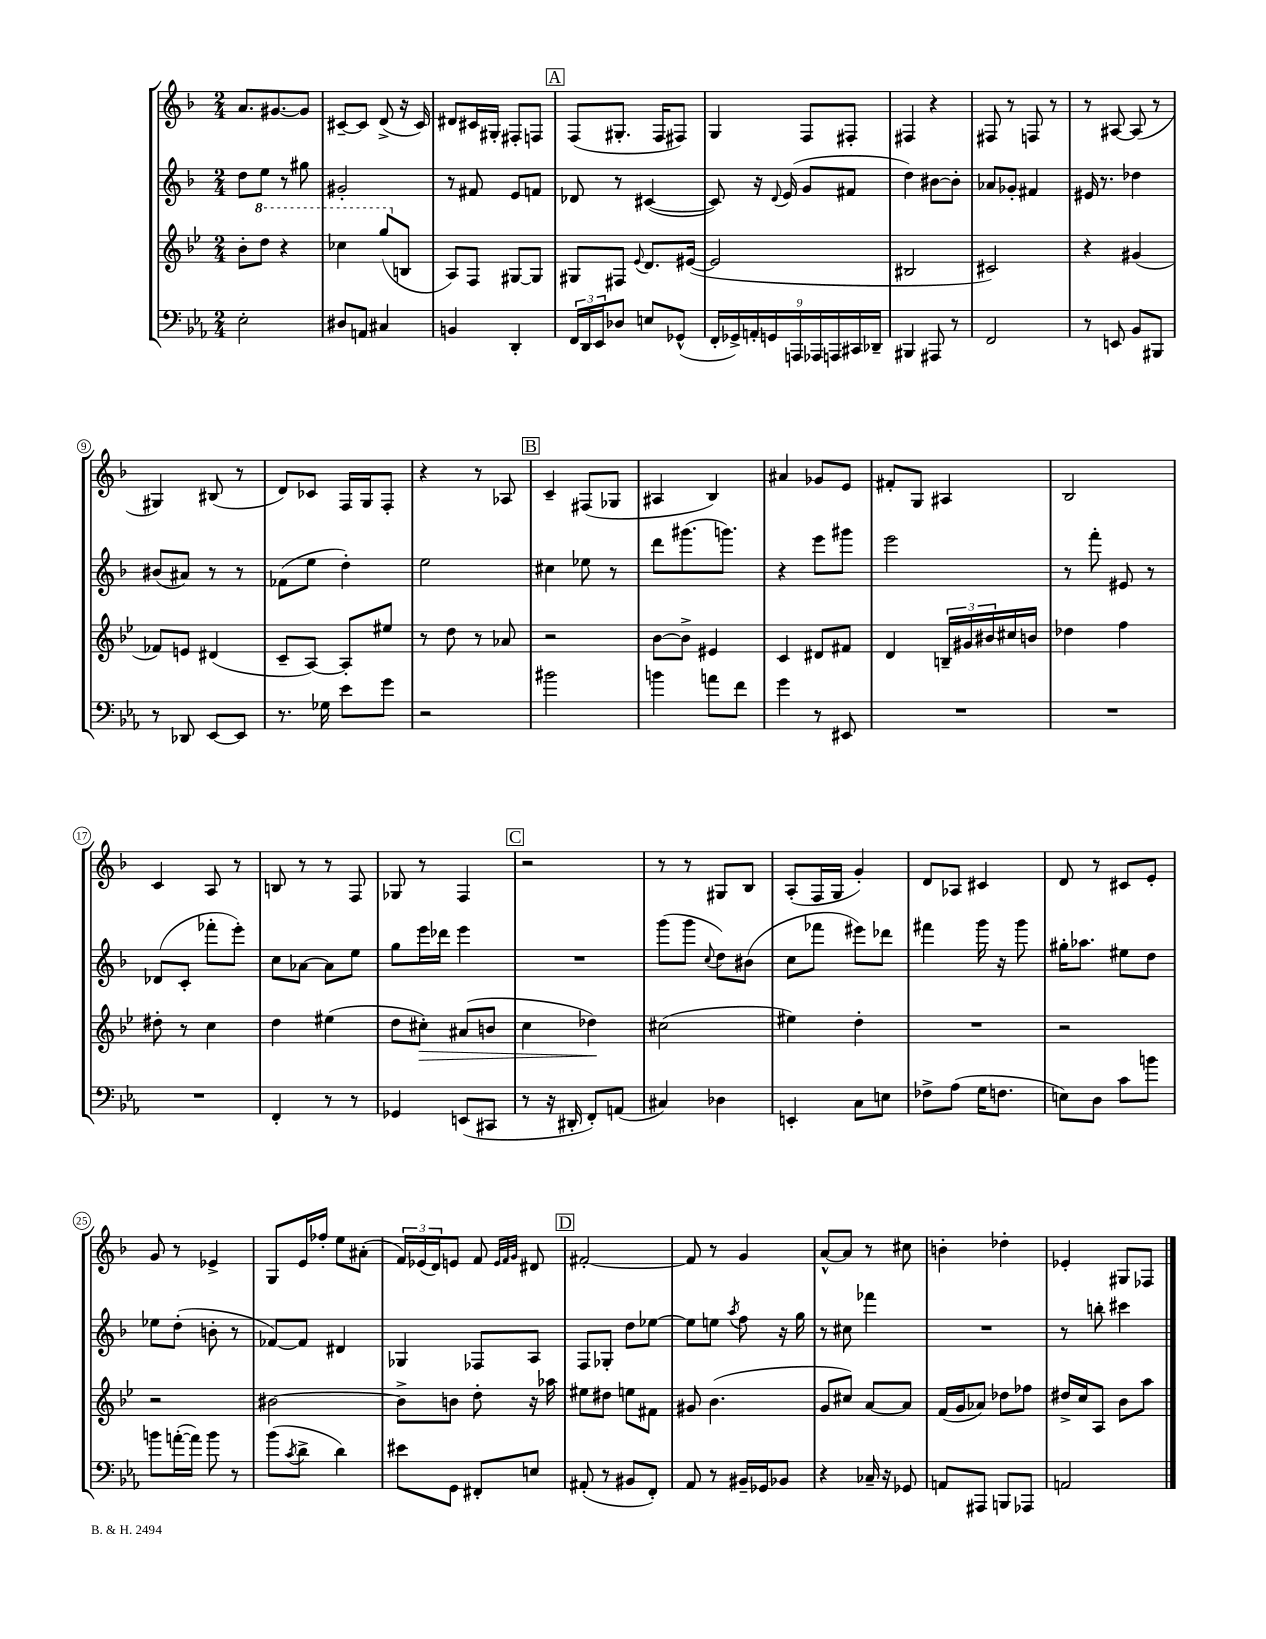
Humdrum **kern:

**kern	**kern	**kern	**kern
*staff4	*staff3	*staff2	*staff1
*clefF4	*clefG2	*clefG2	*clefG2
*k[b-e-a-]	*k[b-e-]	*k[b-]	*k[b-]
*M2/4	*M2/4	*M2/4	*M2/4
2E-'\	8b-'\L	8dd\L	8.a/L
.	8ddd\J	8ee\J	.
.	.	.	[8.g#/
.	4r	8r	.
.	.	8gg#\	8g#/]J
=	=	=	=
8D#/L	4ccc-\	2g#'/	[8c#~/L
8AA/J	.	.	8c#/]J
4C#/	(8ggg/L	.	(8d^/
.	8B/J	.	16r
.	.	.	16c#/)
=	=	=	=
4BB/	8A/L)	8r	8d#/L
.	8F/J	8f#/	16c#/L
.	.	.	16G#'/JJ
4DD'/	[8G#/L	8e/L	8F#'/L
.	8G#/]J	8f/J	8F/J
=	=	=	=
24FF/LL	8G#/L	8d-/	(8F/L
24DD/	.	.	.
24EE-/J	.	.	.
8D-/J	8F#/J	8r	8.G#'/J
.	8qqe-/	.	.
8E/L	8.d/L	([4c#/	.
.	.	.	16F/LK
(8GG-^^/J	.	.	8F#/J)
.	([16e#/Jk	.	.
=	=	=	=
18FF'/LL	2e#/]	8c#/])	4G/
18GG-^/)	.	.	.
18AA'/	.	.	.
.	.	16r	.
18GG/	.	.	.
.	.	8qqd/	.
.	.	(16e/	.
18AAA/	.	.	.
.	.	8g/L	8F/L
18AAA-/	.	.	.
18AAA/	.	.	.
.	.	8f#/J	8F#'/J
18CC#/	.	.	.
18DD-~/JJ	.	.	.
=	=	=	=
4BBB#/	2B#/	4dd\)	4F#/
8AAA#/	.	[8b#\L	4r
8r	.	8b#'\]J	.
=	=	=	=
2FF/	2c#/)	8a-/L	8F#/
.	.	8g-'/J	8r
.	.	4f#/	8F/
.	.	.	8r
=	=	=	=
8r	4r	16e#/	8r
.	.	8.r	.
8EE/	.	.	[8A#/
8BB-/L	(4g#/	4dd-\	(8A#/]
8BBB#/J	.	.	8r
=	=	=	=
8r	8f-/L)	(8b#/L	4G#/)
8DD-/	8e/J	8a#/J)	.
[8EE-/L	(4d#/	8r	(8B#/
8EE-/]J	.	8r	8r
=	=	=	=
8.r	8c~/L	(8f-\L	8d/L)
.	[8A/J)	8ee\J	8c-/J
16G-\	.	.	.
8e-\L	8A'/]L	4dd'\)	16F/LL
.	.	.	16G/J
8g\J	8ee#/J	.	8F'/J
=	=	=	=
2r	8r	2ee\	4r
.	8dd\	.	.
.	8r	.	8r
.	8a-/	.	8A-/
=	=	=	=
2b#\	2r	4cc#\	4c~/
.	.	8ee-\	(8F#/L
.	.	8r	8G-/J
=	=	=	=
4b\	[8b-\L	8ddd\L	4A#/
.	8b-^\]J	(8.ggg#\	.
8a\L	4e#/	.	4B-/)
.	.	8.ggg\J)	.
8f\J	.	.	.
=	=	=	=
4g\	4c/	4r	4a#/
8r	8d#/L	8eee\L	8g-/L
8EE#/	8f#/J	8ggg#\J	8e/J
=	=	=	=
2r	4d/	2eee\	8f#'/L
.	.	.	8G/J
.	24B~/LL	.	4A#/
.	24g#/	.	.
.	24b#/	.	.
.	16cc#/	.	.
.	16b/JJ	.	.
=	=	=	=
2r	4dd-\	8r	2B-/
.	.	8fff'\	.
.	4ff\	8e#/	.
.	.	8r	.
=	=	=	=
2r	8dd#'\	(8d-/L	4c/
.	8r	8c'/J	.
.	4cc\	8fff-'\L	8A/
.	.	8eee'\J)	8r
=	=	=	=
4FF'/	4dd\	8cc\L	8B/
.	.	[8a-\J	8r
8r	(4ee#\	8a-\]L	8r
8r	.	8ee\J	8F/
=	=	=	=
4GG-/	8dd\L	8gg\L	8G-/
.	8cc#'\J)	16eee\L	8r
.	.	16ddd-\JJ	.
(8EE/L	(8a#/L	4eee\	4F/
8CC#/J	8b/J	.	.
=	=	=	=
8r	4cc\	2r	2r
16r	.	.	.
16DD#'/	.	.	.
8FF'/L)	4dd-\)	.	.
(8AA/J	.	.	.
=	=	=	=
4C#/)	(2cc#\	(8ggg\L	8r
.	.	8ggg\J	8r
.	.	8qqcc/	.
4D-\	.	8dd\L)	8G#/L
.	.	(8b#\J	8B-/J
=	=	=	=
4EE'/	4ee#\)	8cc\L	(8A'/L
.	.	8fff-\J	16F/L
.	.	.	16G/JJ
8C\L	4dd'\	8eee#\L)	4g'/)
8E\J	.	8ddd-\J	.
=	=	=	=
8F-^\L	2r	4fff#\	8d/L
(8A-\J	.	.	8A-/J
16G\LK	.	16ggg\	4c#/
8.F\J	.	16r	.
.	.	8ggg\	.
=	=	=	=
8E\L)	2r	16gg#'\LK	8d/
.	.	8.aa-\J	.
8D\J	.	.	8r
8c\L	.	8ee#\L	8c#/L
8b\J	.	8dd\J	8e'/J
=	=	=	=
8b\L	2r	8ee-\L	8g/
([16a'\L	.	(8dd'\J	8r
16a\]JJ)	.	.	.
8b\	.	8b'\	4e-^/
8r	.	8r	.
=	=	=	=
(8b-\L	[2b#\	[8f-/L)	8G/L
8qc/	.	.	.
8d^\J	.	8f-/]J	16e/L
.	.	.	16ff-'/JJ
4d\)	.	4d#/	8ee\L
.	.	.	(8a#'\J
=	=	=	=
8e#\L	8b#^\]L	4G-/	24f/LL)
.	.	.	(24e-/
.	.	.	24d/J)
8GG\J	8b\J	.	8e/J
8FF#'/L	8dd'\	8F-/L	8f/
.	.	.	32qqe/LLL
.	.	.	32qqf/
.	.	.	32qqg/JJJ
8E/J	16r	8A/J	8d#/
.	16aa-\	.	.
=	=	=	=
(8AA#'/	8ee#\L	8F/L	[2f#'/
8r	8dd#\J	8G-'/J	.
8BB#/L	8ee\L	8dd\L	.
8FF'/J)	8f#\J	[8ee-\J	.
=	=	=	=
8AA-/	8g#/	8ee-\]L	8f#/]
8r	(4.b-\	8ee\J	8r
.	.	8qaa/	.
16BB#~/LL	.	8ff\	4g/
16GG-/J	.	.	.
8BB-/J	.	16r	.
.	.	16gg\	.
=	=	=	=
4r	8g/L	8r	[8a^^/L
.	8cc#/J)	8cc#\	8a/]J
16C-~/	[8a/L	4fff-\	8r
16r	.	.	.
8GG-/	8a/]J	.	8cc#\
=	=	=	=
8AA/L	(16f/LL	2r	4b'\
.	16g/J	.	.
8AAA#/J	8a-/J)	.	.
8BBB/L	8dd-\L	.	4dd-'\
8AAA-/J	8ff-\J	.	.
=	=	=	=
2AA/	16dd#^/LL	8r	4e-'/
.	16cc/J	.	.
.	8A/J	8bb'\	.
.	8b-\L	4ccc#\	8G#/L
.	8aa\J	.	8F-/J
==	==	==	==
*-	*-	*-	*-
